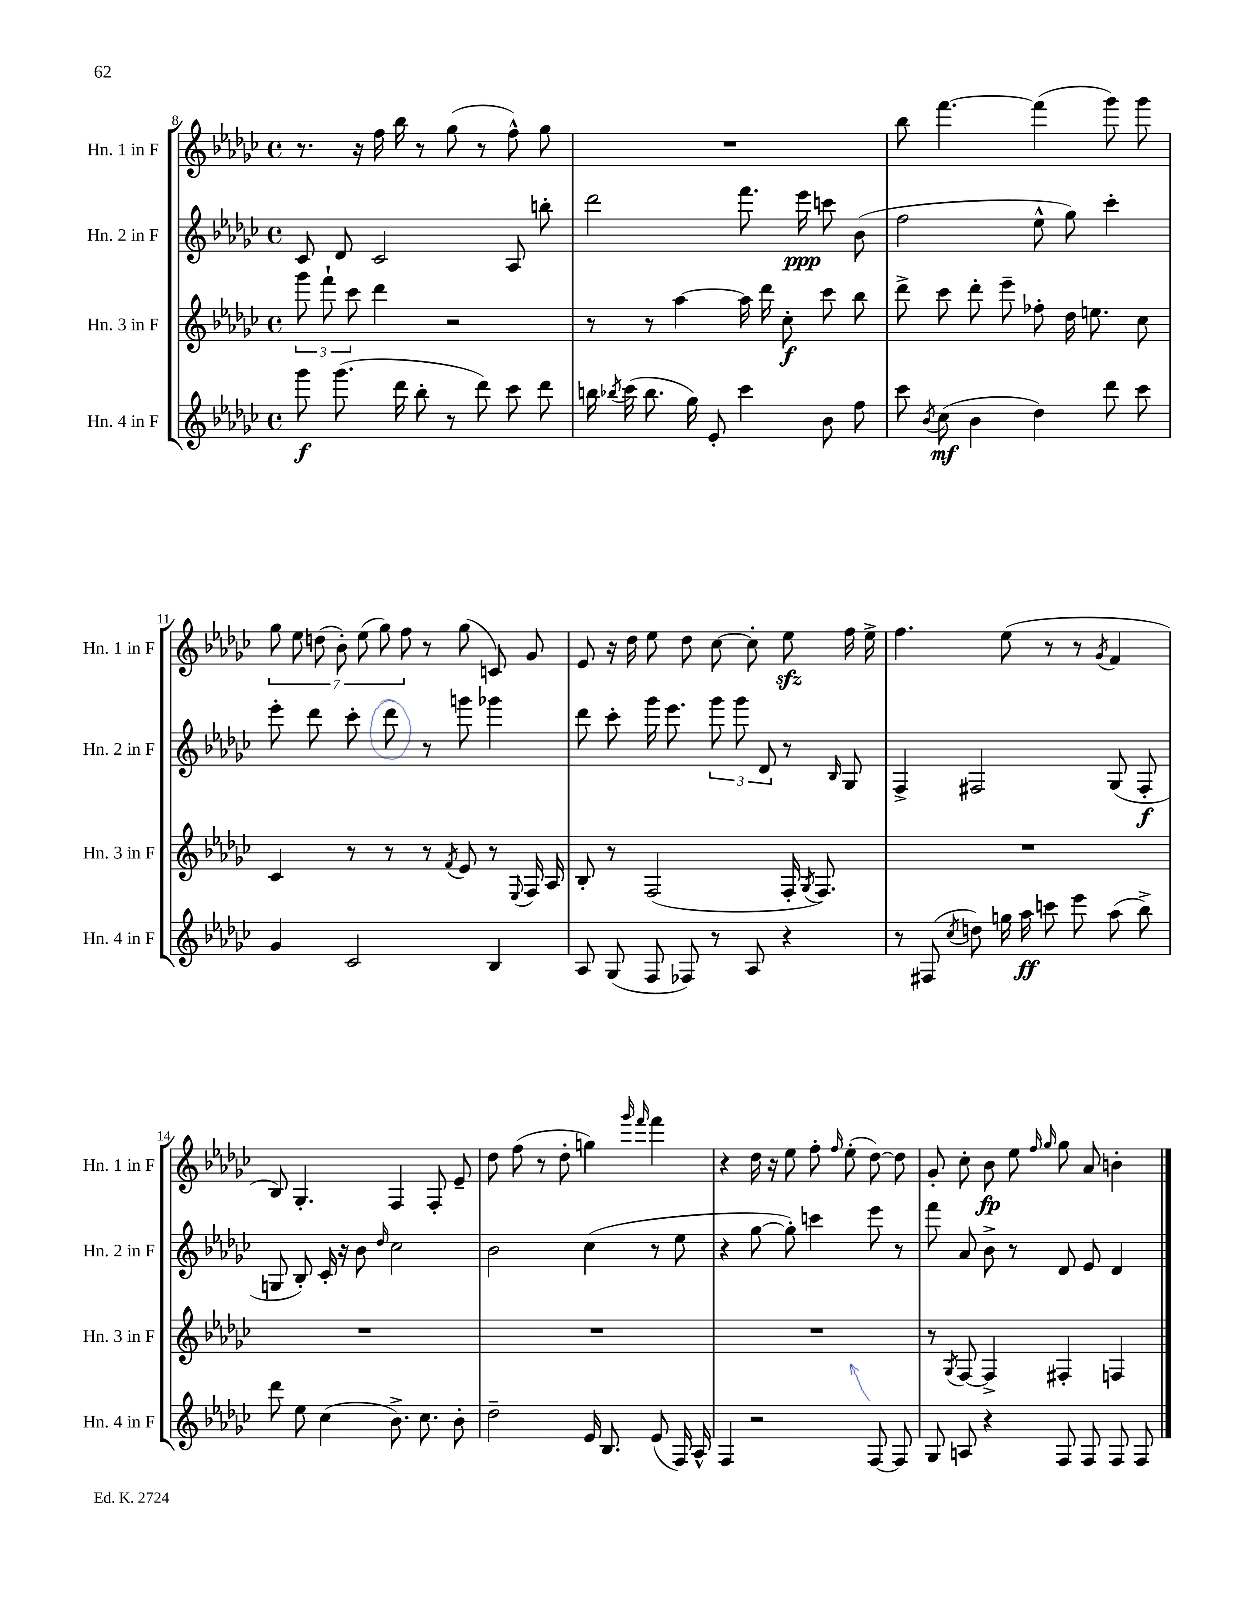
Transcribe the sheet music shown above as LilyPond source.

<<
\new StaffGroup <<
\new Staff = "s0" \with { instrumentName = "Hn. 1 in F" shortInstrumentName = "Hn. 1 in F" } {
    \clef treble \key ges \major \defaultTimeSignature \time 4/4
    \autoBeamOff r8. r16 f''16 bes''16 r8 ges''8( r8 f''8-^) ges''8 |
    R1 |
    bes''8 f'''4.~ f'''4( ges'''8) ges'''8 |
    \tuplet 7/4 { ges''8 ees''8 d''8( bes'8-.) ees''8( ges''8) f''8 } r8 ges''8( c'8) ges'8 |
    ees'8 r16 des''16 ees''8 des''8 ces''8~ ces''8-. ees''8\sfz f''16 ees''16-> |
    f''4. ees''8( r8 r8 \acciaccatura { ges'8 } f'4 |
    bes8) ges4.-. f4 f8-. ees'8-- |
    des''8 f''8( r8 des''8-. g''4) \grace { ges'''16 f'''16 } f'''4 |
    r4 des''16 r16 ees''8 f''8-. \grace { f''16 } ees''8-.( des''8~) des''8 |
    ges'8-. ces''8-. bes'8\fp ees''8 \grace { f''16 ges''16 } ges''8 aes'8 b'4-. \bar "|." |
}
\new Staff = "s1" \with { instrumentName = "Hn. 2 in F" shortInstrumentName = "Hn. 2 in F" } {
    \clef treble \key ges \major \defaultTimeSignature \time 4/4
    \autoBeamOff ces'8 des'8 ces'2 aes8 b''8-. |
    des'''2 f'''8. ees'''16\ppp c'''8 bes'8( |
    f''2 ees''8-^ ges''8) ces'''4-. |
    ees'''8-. des'''8 ces'''8-. des'''8 r8 g'''8 ges'''4 |
    des'''8 ces'''8-. ges'''16 ees'''8. \tuplet 3/2 { ges'''8 ges'''8 des'8 } r8 \grace { bes16 } ges8 |
    f4-> fis2 ges8( fis8-.\f |
    g8 bes8-.) ces'16-. r16 bes'8 \grace { des''16 } ces''2 |
    bes'2 ces''4( r8 ees''8 |
    r4 ges''8~ ges''8-.) c'''4 ees'''8 r8 |
    f'''8 aes'8 bes'8-> r8 des'8 ees'8 des'4 \bar "|." |
}
\new Staff = "s2" \with { instrumentName = "Hn. 3 in F" shortInstrumentName = "Hn. 3 in F" } {
    \clef treble \key ges \major \defaultTimeSignature \time 4/4
    \autoBeamOff \tuplet 3/2 { ges'''8 f'''8-! ces'''8 } des'''4 r2 |
    r8 r8 aes''4~ aes''16 des'''16 ces''8-.\f ces'''8 bes''8 |
    des'''8-> ces'''8 des'''8-. ees'''8-- fes''8-. des''16 e''8. ces''8 |
    ces'4 r8 r8 r8 \acciaccatura { f'8 } ees'8 r8 \appoggiatura { ees8 } f16 aes16 |
    bes8-. r8 f2( f16-. \acciaccatura { ges8 } f8.) |
    R1 |
    R1 |
    R1 |
    R1 |
    r8 \acciaccatura { ges8 } f8~ f4-> fis4-. f4 \bar "|." |
}
\new Staff = "s3" \with { instrumentName = "Hn. 4 in F" shortInstrumentName = "Hn. 4 in F" } {
    \clef treble \key ges \major \defaultTimeSignature \time 4/4
    \autoBeamOff ges'''8\f ges'''8.( des'''16 bes''8-. r8 des'''8) ces'''8 des'''8 |
    b''16 \acciaccatura { bes''8 } ces'''16( bes''8. ges''16) ees'8-. ces'''4 bes'8 f''8 |
    ces'''8 \acciaccatura { bes'8 } ces''8\mf( bes'4 des''4) des'''8 ces'''8 |
    ges'4 ces'2 bes4 |
    aes8 ges8( f8 fes8) r8 aes8 r4 |
    r8 fis8( \acciaccatura { ces''8 } d''8) g''16 aes''16\ff c'''8 ees'''8 aes''8( bes''8->) |
    des'''8 ees''8 ces''4( bes'8.->) ces''8. bes'8-. |
    des''2-- ees'16 bes8. ees'8( f16) aes16-^ |
    f4 r2 f8~ f8 |
    ges8 a8 r4 f8 f8 f8 f8 \bar "|." |
}
>>
>>
\layout { \context { \Score currentBarNumber = #8 } }
